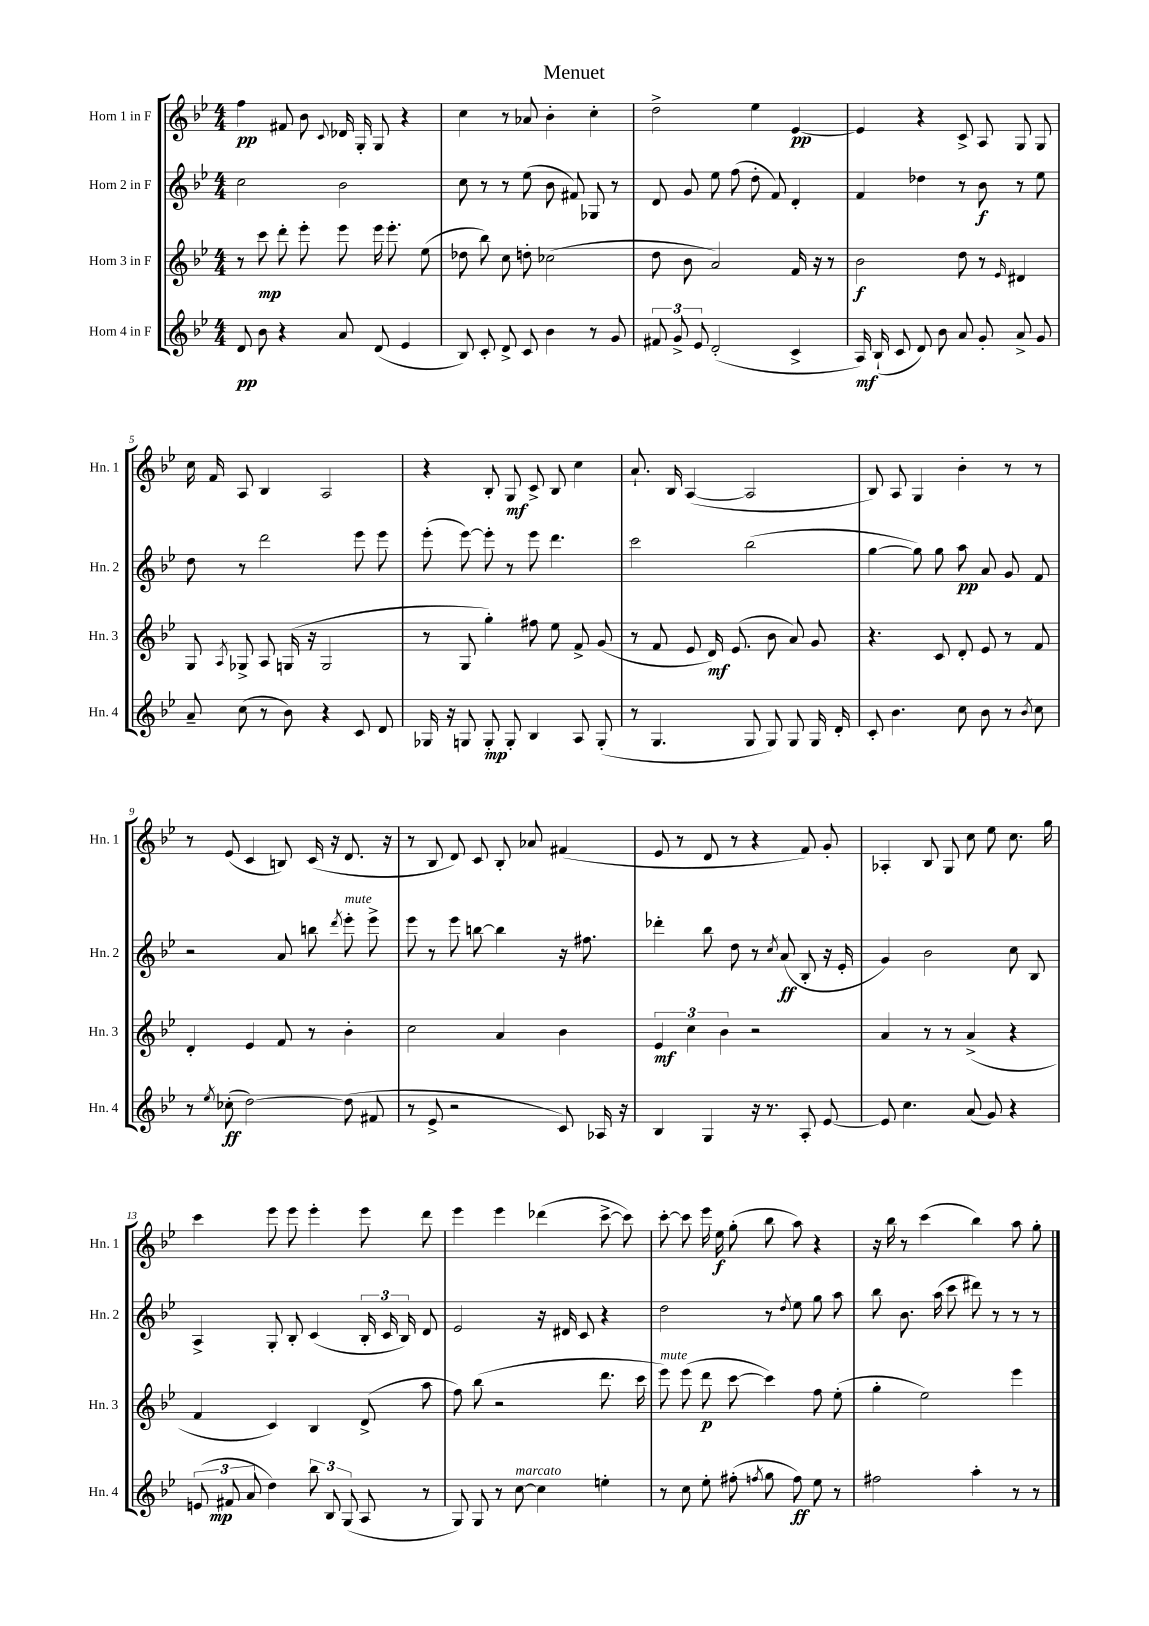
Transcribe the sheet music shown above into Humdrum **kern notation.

**kern	**dynam	**kern	**dynam	**kern	**dynam	**kern	**dynam
*part4	*part4	*part3	*part3	*part2	*part2	*part1	*part1
*staff4	*staff4	*staff3	*staff3	*staff2	*staff2	*staff1	*staff1
*I"Horn 4 in F	*	*I"Horn 3 in F	*	*I"Horn 2 in F	*	*I"Horn 1 in F	*
*I'Hn. 4	*	*I'Hn. 3	*	*I'Hn. 2	*	*I'Hn. 1	*
*clefG2	*	*clefG2	*	*clefG2	*	*clefG2	*
*k[b-e-]	*	*k[b-e-]	*	*k[b-e-]	*	*k[b-e-]	*
*M4/4	*	*M4/4	*	*M4/4	*	*M4/4	*
=1	=1	=1	=1	=1	=1	=1	=1
8d/	pp	8r	.	2cc\	.	4ff\	pp
8b-\	.	8ccc\	mp	.	.	.	.
4r	.	8ddd'\	.	.	.	8f#X/	.
.	.	8eee-'\	.	.	.	8b-\	.
.	.	.	.	.	.	8qqc/	.
8a/	.	8eee-\	.	2b-\	.	16d-X/	.
.	.	.	.	.	.	16G'/	.
(8d/	.	16eee-\	.	.	.	8G/	.
.	.	8.eee-'\	.	.	.	.	.
4e-/	.	.	.	.	.	4r	.
.	.	(8ee-\	.	.	.	.	.
=2	=2	=2	=2	=2	=2	=2	=2
8B-/)	.	8dd-X\	.	8cc\	.	4cc\	.
8c'/	.	8bb-\)	.	8r	.	.	.
8d^/	.	8cc\	.	8r	.	8r	.
8c/	.	8ddn'\	.	(8ee-\	.	8a-X/	.
4b-\	.	(2cc-X\	.	8b-\	.	4b-'\	.
.	.	.	.	8f#X/)	.	.	.
8r	.	.	.	8G-X/	.	4cc'\	.
8g/	.	.	.	8r	.	.	.
=3	=3	=3	=3	=3	=3	=3	=3
12f#X/	.	8dd\	.	8d/	.	2dd^\	.
12g^/	.	.	.	.	.	.	.
.	.	8b-\	.	8g/	.	.	.
12e-/	.	.	.	.	.	.	.
(2d'/	.	2a/)	.	8ee-\	.	.	.
.	.	.	.	(8ff\	.	.	.
.	.	.	.	8dd'\	.	4ee-\	.
.	.	.	.	8f/)	.	.	.
4c^/	.	16f/	.	4d'/	.	[4e-/	pp
.	.	16r	.	.	.	.	.
.	.	8r	.	.	.	.	.
=4	=4	=4	=4	=4	=4	=4	=4
16A/)	mf	2b-\	f	4f/	.	4e-/]	.
(16B-`/	.	.	.	.	.	.	.
8c/	.	.	.	.	.	.	.
8d/)	.	.	.	4dd-X\	.	4r	.
8b-\	.	.	.	.	.	.	.
8a/	.	8dd\	.	8r	.	8c^/	.
8g'/	.	8r	.	8b-\	f	8A/	.
.	.	16qqe-/	.	.	.	.	.
8a^/	.	4d#X/	.	8r	.	8G/	.
8g/	.	.	.	8ee-\	.	8G/	.
!!LO:LB:g=z
=5	=5	=5	=5	=5	=5	=5	=5
8a~/	.	8G/	.	8dd\	.	16cc\	.
.	.	.	.	.	.	16f/	.
.	.	8qA/	.	.	.	.	.
(8cc\	.	8G-X^/	.	8r	.	8A/	.
8r	.	8A/	.	2ddd\	.	4B-/	.
8b-\)	.	(16Gn/	.	.	.	.	.
.	.	16r	.	.	.	.	.
4r	.	2G/	.	.	.	2A/	.
8c/	.	.	.	8eee-\	.	.	.
8d/	.	.	.	8eee-\	.	.	.
=6	=6	=6	=6	=6	=6	=6	=6
16G-X/	.	8r	.	(8eee-'\	.	4r	.
16r	.	.	.	.	.	.	.
8Gn/	.	8G/	.	[8eee-\)	.	.	.
8G'/	mp	4gg'\)	.	8eee-'\]	.	8B-'/	.
8G'/	.	.	.	8r	.	8G/	mf
4B-/	.	8ff#X\	.	8eee-\	.	8c^/	.
.	.	8ee-\	.	4.ddd\	.	8B-/	.
8A/	.	8f^/	.	.	.	4cc\	.
(8G'/	.	(8g/	.	.	.	.	.
=7	=7	=7	=7	=7	=7	=7	=7
8r	.	8r	.	2ccc\	.	8.a`/	.
4.G/	.	8f/	.	.	.	.	.
.	.	.	.	.	.	16B-/	.
.	.	8e-/	.	.	.	([4A/	.
.	.	16d/)	mf	.	.	.	.
.	.	(8.e-/	.	.	.	.	.
8G/	.	.	.	(2bb-\	.	2A/]	.
8G/)	.	8b-\	.	.	.	.	.
8G/	.	8a/)	.	.	.	.	.
16G/	.	8g/	.	.	.	.	.
16d'/	.	.	.	.	.	.	.
=8	=8	=8	=8	=8	=8	=8	=8
8c'/	.	4.r	.	[4gg\	.	8B-/)	.
4.b-\	.	.	.	.	.	8A/	.
.	.	.	.	8gg\])	.	4G/	.
.	.	8c/	.	8gg\	.	.	.
8cc\	.	8d'/	.	8aa\	pp	4b-'\	.
8b-\	.	8e-/	.	8a/	.	.	.
8r	.	8r	.	8g/	.	8r	.
8qb-/	.	.	.	.	.	.	.
8cc\	.	8f/	.	8f/	.	8r	.
!!LO:LB:g=z
=9	=9	=9	=9	=9	=9	=9	=9
8r	.	4d'/	.	2r	.	8r	.
8qee-/	.	.	.	.	.	.	.
(8cc-X'\	ff	.	.	.	.	(8e-/	.
[2dd\)	.	4e-/	.	.	.	4c/	.
.	.	8f/	.	8a/	.	8Bn/)	.
.	.	8r	.	8bbn\	.	(16c/	.
.	.	.	.	.	.	16r	.
.	.	.	.	8qddd/	.	.	.
!	!	!	!	!LO:TX:a:i:t=mute	!	!	!
(8dd\]	.	4b-'\	.	8eee-'\	.	8.d/	.
8f#X/	.	.	.	8eee-^\	.	.	.
.	.	.	.	.	.	16r	.
=10	=10	=10	=10	=10	=10	=10	=10
8r	.	2cc\	.	8eee-\	.	8r	.
8e-^/	.	.	.	8r	.	8B-/	.
2r	.	.	.	8eee-\	.	8d/)	.
.	.	.	.	[8bbn\	.	8c/	.
.	.	4a/	.	4bb\]	.	8B-'/	.
.	.	.	.	.	.	8a-X/	.
8c/)	.	4b-\	.	16r	.	(4f#X/	.
.	.	.	.	8.ff#X\	.	.	.
16A-X/	.	.	.	.	.	.	.
16r	.	.	.	.	.	.	.
=11	=11	=11	=11	=11	=11	=11	=11
4B-/	.	6e-/	mf	4ddd-X'\	.	8e-/	.
.	.	.	.	.	.	8r	.
.	.	6cc\	.	.	.	.	.
4G/	.	.	.	8bb-\	.	8d/	.
.	.	6b-\	.	.	.	.	.
.	.	.	.	8dd\	.	8r	.
16r	.	2r	.	8r	.	4r	.
8.r	.	.	.	.	.	.	.
.	.	.	.	8qcc/	.	.	.
.	.	.	.	(8a/	ff	.	.
8A'/	.	.	.	8B-'/	.	8f/)	.
[8e-/	.	.	.	16r	.	8g'/	.
.	.	.	.	16e-'/	.	.	.
=12	=12	=12	=12	=12	=12	=12	=12
8e-/]	.	4a/	.	4g/)	.	4A-X'/	.
4.cc\	.	.	.	.	.	.	.
.	.	8r	.	2b-\	.	8B-/	.
.	.	8r	.	.	.	8G/	.
(8a/	.	(4a^/	.	.	.	8cc\	.
8g/)	.	.	.	.	.	8ee-\	.
4r	.	4r	.	8cc\	.	8.cc\	.
.	.	.	.	8B-/	.	.	.
.	.	.	.	.	.	16gg\	.
!!LO:LB:g=z
=13	=13	=13	=13	=13	=13	=13	=13
(12en/	.	4f/	.	4A^/	.	4ccc\	.
12f#X/	mp	.	.	.	.	.	.
12a/	.	.	.	.	.	.	.
4dd\)	.	4c/)	.	8G'/	.	8eee-\	.
.	.	.	.	8B-'/	.	8eee-\	.
12bb-\	.	4B-/	.	(4c/	.	4eee-'\	.
12B-/	.	.	.	.	.	.	.
(12G/	.	.	.	.	.	.	.
8A/	.	(8d^/	.	24B-'/	.	8eee-\	.
.	.	.	.	24c/	.	.	.
.	.	.	.	24B-/)	.	.	.
8r	.	8aa\	.	8d/	.	8ddd\	.
=14	=14	=14	=14	=14	=14	=14	=14
8G/)	.	8ff\)	.	2e-/	.	4eee-\	.
8G/	.	(8bb-\	.	.	.	.	.
8r	.	2r	.	.	.	4eee-\	.
!LO:TX:a:i:t=marcato	!	!	!	!	!	!	!
[8cc\	.	.	.	.	.	.	.
4cc\]	.	.	.	16r	.	(4ddd-X\	.
.	.	.	.	16d#X/	.	.	.
.	.	.	.	8c/	.	.	.
4een'\	.	8.ddd\	.	4r	.	[8ccc^\	.
.	.	.	.	.	.	8ccc\])	.
.	.	16ccc\	.	.	.	.	.
=15	=15	=15	=15	=15	=15	=15	=15
!	!	!LO:TX:a:i:t=mute	!	!	!	!	!
8r	.	8eee-\)	.	2dd\	.	[8ccc'\	.
8cc\	.	(8eee-\	.	.	.	8ccc\]	.
8ee-'\	.	8ddd\	p	.	.	16eee-\	.
.	.	.	.	.	.	16ee-\	f
(8ff#X'\	.	[8ccc\	.	.	.	(8gg'\	.
8qffn/	.	.	.	.	.	.	.
8gg\	.	4ccc\])	.	8r	.	8bb-\	.
.	.	.	.	8qdd/	.	.	.
8ff\)	ff	.	.	8ee-\	.	8aa\)	.
8ee-\	.	8ff\	.	8gg\	.	4r	.
8r	.	(8ee-'\	.	8aa\	.	.	.
=16	=16	=16	=16	=16	=16	=16	=16
2ff#X\	.	4gg'\	.	8bb-\	.	16r	.
.	.	.	.	.	.	16bb-\	.
.	.	.	.	8.b-\	.	8r	.
.	.	2ee-\)	.	.	.	(4ccc\	.
.	.	.	.	(16aa\	.	.	.
.	.	.	.	8ccc\	.	.	.
4aa'\	.	.	.	8ddd#X\)	.	4bb-\)	.
.	.	.	.	8r	.	.	.
8r	.	4eee-\	.	8r	.	8aa\	.
8r	.	.	.	8r	.	8gg'\	.
==	==	==	==	==	==	==	==
*-	*-	*-	*-	*-	*-	*-	*-
